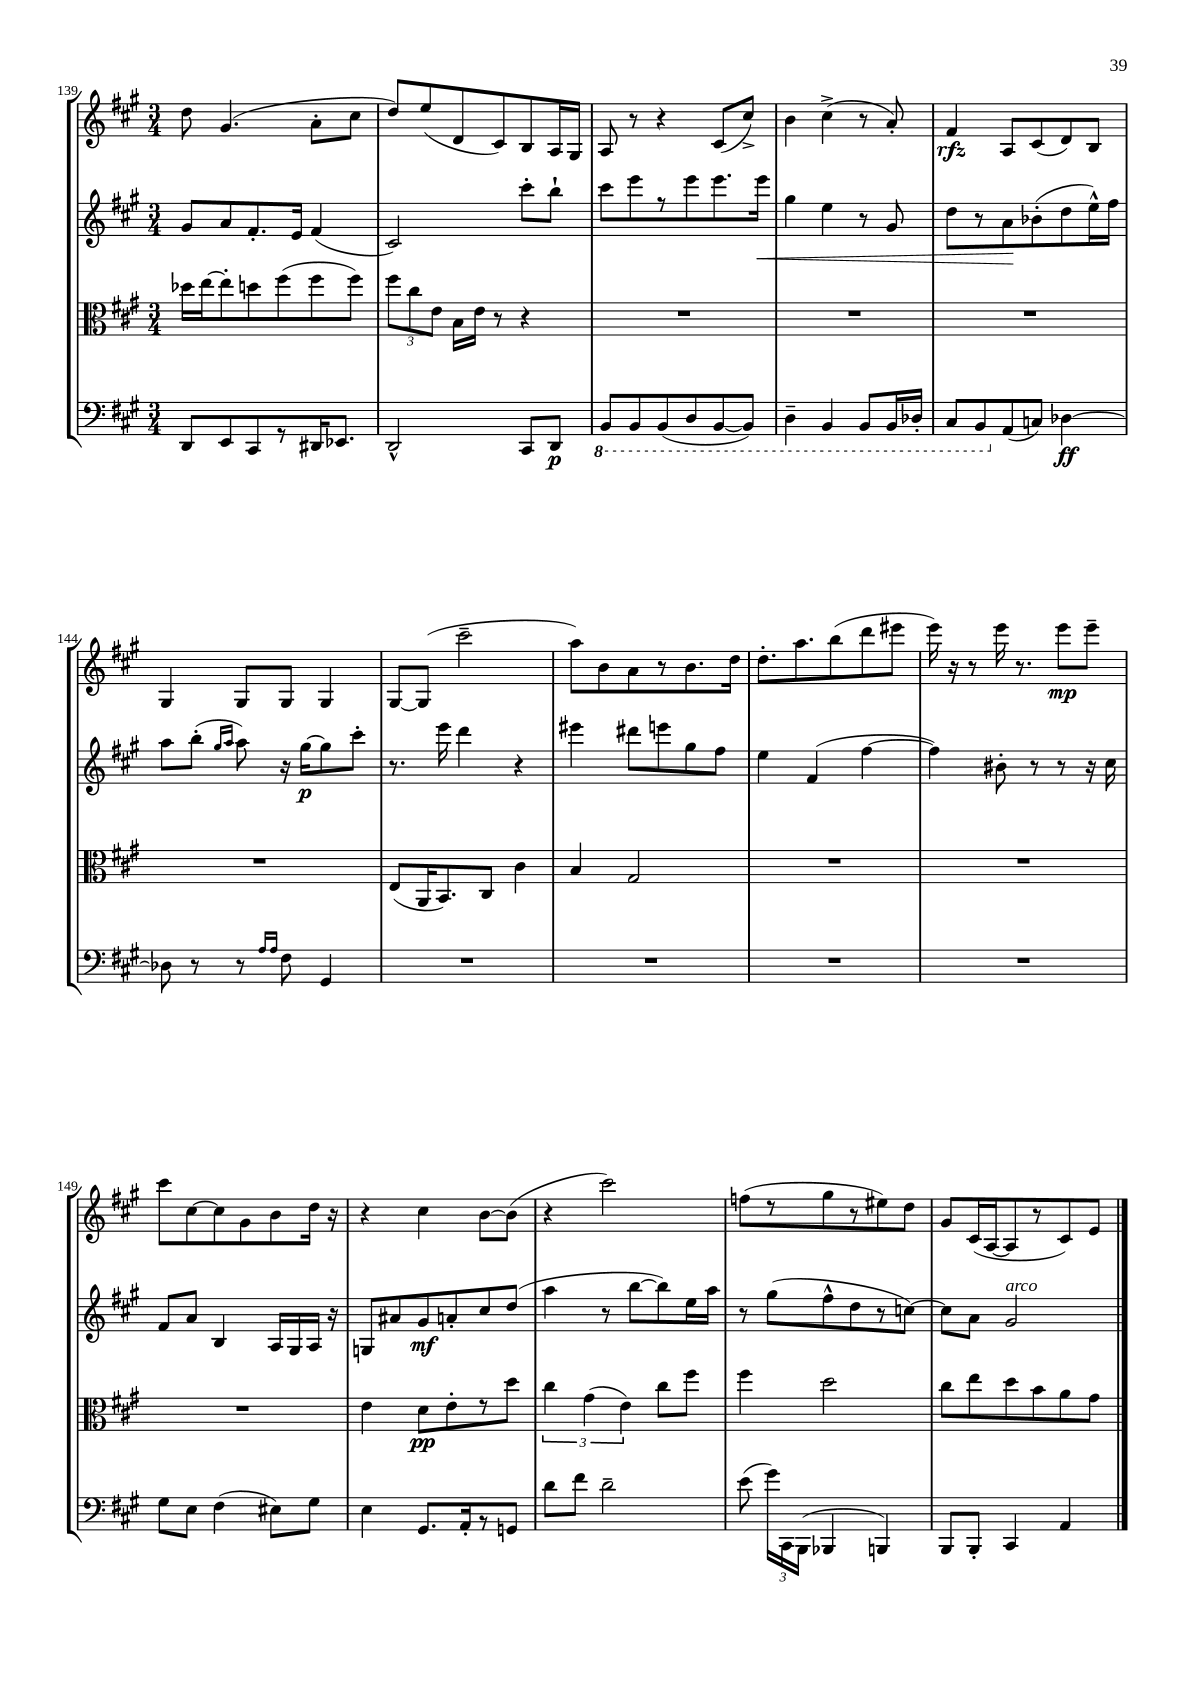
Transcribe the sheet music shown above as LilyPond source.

<<
\new StaffGroup <<
\new Staff = "s0" {
    \clef treble \key a \major \numericTimeSignature \time 3/4
    \autoBeamOff d''8 gis'4.( a'8[-. cis''8] |
    d''8[) e''8( d'8 cis'8) b8 a16 gis16] |
    a8 r8 r4 cis'8[( cis''8]->) |
    b'4 cis''4->( r8 a'8-.) |
    fis'4\rfz a8[ cis'8( d'8) b8] |
    gis4 gis8[ gis8] gis4 |
    gis8[~ gis8]( cis'''2-- |
    a''8[) b'8 a'8 r8 b'8. d''16] |
    d''8.[-. a''8. b''8( d'''8 eis'''8] |
    e'''16) r16 r8 e'''16 r8. e'''8[\mp e'''8]-- |
    cis'''8[ cis''8~ cis''8 gis'8 b'8 d''16] r16 |
    r4 cis''4 b'8[~ b'8]( |
    r4 cis'''2) |
    f''8[( r8 gis''8 r8 eis''8) d''8] |
    gis'8[ cis'16( a16~ a8 r8 cis'8) e'8] \bar "|." |
}
\new Staff = "s1" {
    \clef treble \key a \major \numericTimeSignature \time 3/4
    \autoBeamOff gis'8[ a'8 fis'8.-. e'16] fis'4( |
    cis'2) cis'''8[-. b''8]-! |
    cis'''8[ e'''8 r8 e'''8 e'''8. e'''16]\< |
    gis''4 e''4 r8 gis'8 |
    d''8[ r8 a'8\! bes'8-.( d''8 e''16-^) fis''16] |
    a''8[ b''8]-.( \grace { gis''16[ a''16] } a''8) r16 gis''16[~\p gis''8 cis'''8]-. |
    r8. e'''16 d'''4 r4 |
    eis'''4 dis'''8[ e'''8 gis''8 fis''8] |
    e''4 fis'4( fis''4~ |
    fis''4) bis'8-. r8 r8 r16 cis''16 |
    fis'8[ a'8] b4 a16[ gis16 a16] r16 |
    g8[ ais'8 gis'8\mf a'8-. cis''8 d''8]( |
    a''4 r8 b''8[~ b''8) e''16 a''16] |
    r8 gis''8[( fis''8-^ d''8 r8 c''8]~) |
    c''8[ a'8] gis'2^\markup { \italic "arco" } \bar "|." |
}
\new Staff = "s2" {
    \clef alto \key a \major \numericTimeSignature \time 3/4
    \autoBeamOff des''16[ e''16~ e''8-. d''8 fis''8( fis''8 fis''8]) |
    \tuplet 3/2 { fis''8[ cis''8 e'8] } b16[ e'16] r8 r4 |
    R2. |
    R2. |
    R2. |
    R2. |
    e8[( a,16 b,8.) cis8] cis'4 |
    b4 gis2 |
    R2. |
    R2. |
    R2. |
    e'4 d'8[\pp e'8-. r8 d''8] |
    \tuplet 3/2 { cis''4 gis'4( e'4) } cis''8[ fis''8] |
    fis''4 d''2 |
    cis''8[ e''8 d''8 b'8 a'8 gis'8] \bar "|." |
}
\new Staff = "s3" {
    \clef bass \key a \major \numericTimeSignature \time 3/4
    \autoBeamOff d,8[ e,8 cis,8 r8 dis,16 ees,8.] |
    d,2-^ cis,8[ d,8]\p |
    \ottava #-1 b,,8[ b,,8 b,,8( d,8 b,,8~ b,,8]) |
    d,4-- b,,4 b,,8[ b,,16 des,16]-. |
    cis,8[ b,,8 \ottava #0 a,8( c8]) des4~\ff |
    des8 r8 r8 \grace { a16[ a16] } fis8 gis,4 |
    R2. |
    R2. |
    R2. |
    R2. |
    gis8[ e8] fis4( eis8[) gis8] |
    e4 gis,8.[ a,16-. r8 g,8] |
    d'8[ fis'8] d'2-- |
    e'8( \tuplet 3/2 { gis'16[) cis,16 b,,16]( } bes,,4 b,,4) |
    b,,8[ b,,8]-. cis,4 a,4 \bar "|." |
}
>>
>>
\layout { \context { \Score currentBarNumber = #139 } }
